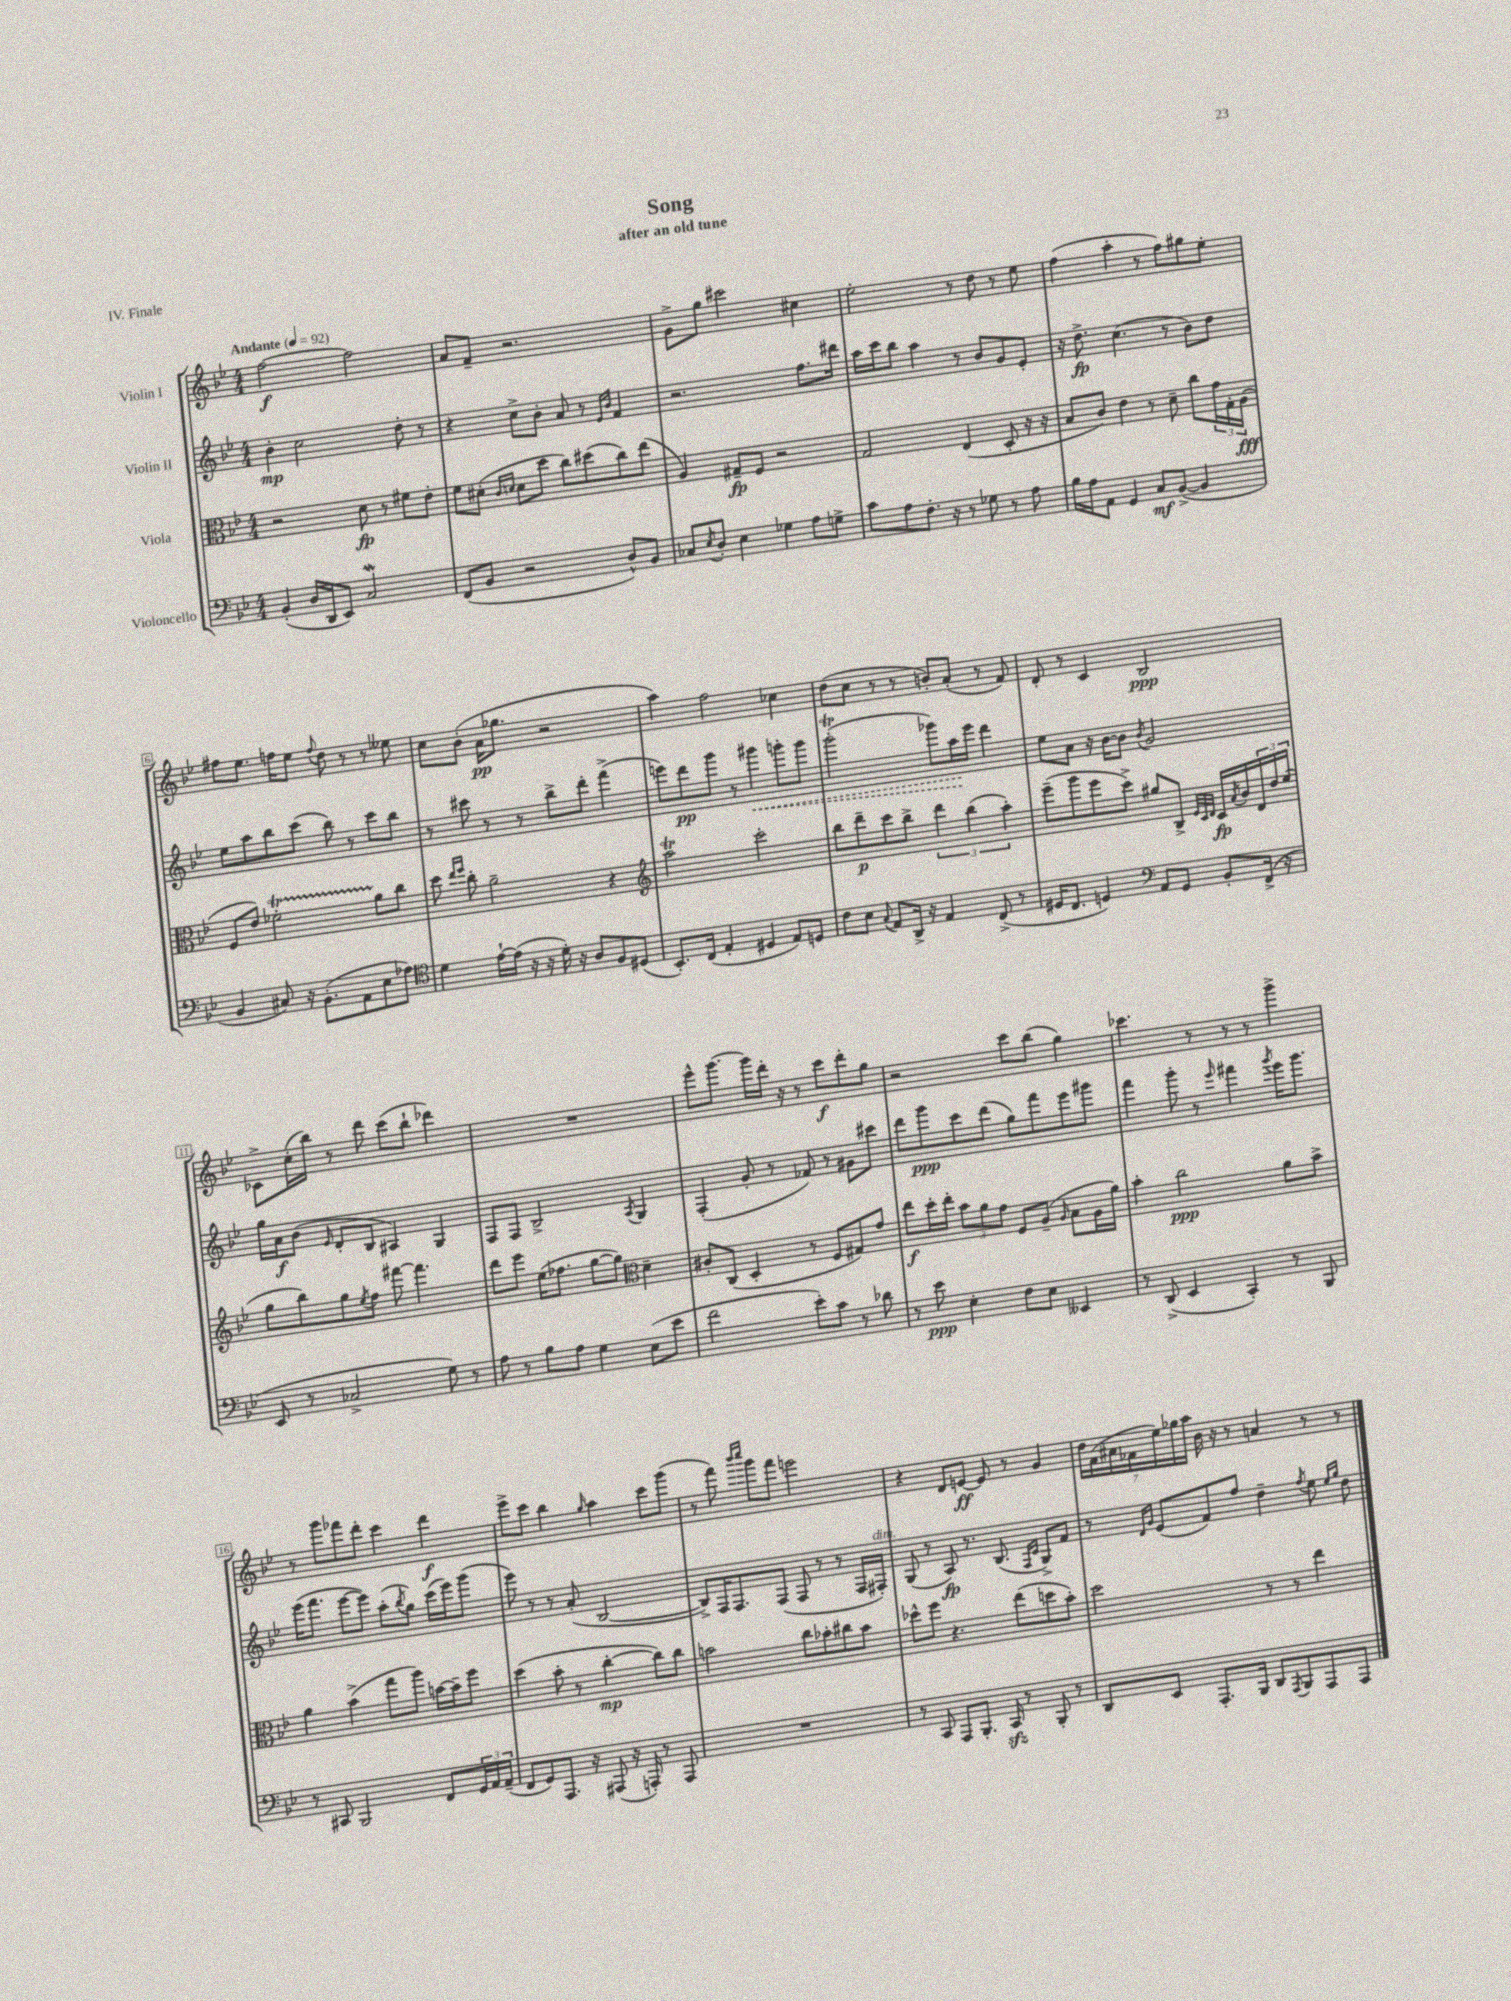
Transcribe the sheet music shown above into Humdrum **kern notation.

**kern	**dynam	**kern	**dynam	**kern	**dynam	**kern	**dynam
*part4	*part4	*part3	*part3	*part2	*part2	*part1	*part1
*staff4	*staff4	*staff3	*staff3	*staff2	*staff2	*staff1	*staff1
*I"Violoncello	*	*I"Viola	*	*I"Violin II	*	*I"Violin I	*
*clefF4	*	*clefC3	*	*clefG2	*	*clefG2	*
*k[b-e-]	*	*k[b-e-]	*	*k[b-e-]	*	*k[b-e-]	*
*M4/4	*	*M4/4	*	*M4/4	*	*M4/4	*
*MM92	*	*MM92	*	*MM92	*	*MM92	*
=1	=1	=1	=1	=1	=1	=1	=1
!	!	!	!	!	!	!LO:TX:a:B:t=Andante	!
(4BB-'/	.	2r	.	4b-'\	mp	[2ff\	f
16D/LL	.	.	.	2cc\	.	.	.
16DD/J	.	.	.	.	.	.	.
8EE-/J)	.	.	.	.	.	.	.
2CW/	.	8d\	fp	.	.	2ff\]	.
.	.	8r	.	.	.	.	.
.	.	8f#X\L	.	8dd'\	.	.	.
.	.	8e-'\J	.	8r	.	.	.
=2	=2	=2	=2	=2	=2	=2	=2
(8FF/L	.	8f\L	.	4r	.	8a/L	.
8BB-/J	.	(8d#X'\J	.	.	.	8f~/J	.
.	.	16qqc/LL	.	.	.	.	.
.	.	16qqdn/JJ	.	.	.	.	.
2r	.	8d\L	.	8cc^\L	.	2.r	.
.	.	8dd\J	.	8b-'\J	.	.	.
.	.	8cc\L)	.	8a/	.	.	.
.	.	(8dd#X\	.	8r	.	.	.
.	.	.	.	16qqe-/LL	.	.	.
.	.	.	.	16qqb-/JJ	.	.	.
8D^^/L)	.	8cc\)	.	4f/	.	.	.
8BB-/J	.	(8ee-\J	.	.	.	.	.
=3	=3	=3	=3	=3	=3	=3	=3
8C-X/L	.	4A/)	.	2.r	.	8g^\L	.
8qE-/	.	.	.	.	.	.	.
8D'/J	.	.	.	.	.	8gg\J	.
4E-\	.	8G#X~/L	fp	.	.	2ccc#X\	.
.	.	8F/J	.	.	.	.	.
4G-X\	.	2r	.	.	.	.	.
8A\L	.	.	.	8.ff\L	.	4cc#X\	.
8Gn^\J	.	.	.	.	.	.	.
.	.	.	.	16ddd#X\Jk	.	.	.
=4	=4	=4	=4	=4	=4	=4	=4
8c\L	.	2G/	.	16aa\LL	.	2ee-'\	.
.	.	.	.	16ccc\J	.	.	.
8A\	.	.	.	8bb-\J	.	.	.
8.F'\J	.	.	.	4aa\	.	.	.
16r	.	.	.	.	.	.	.
8r	.	(4E-/	.	8r	.	8r	.
8G-X\	.	.	.	8b-/L	.	8dd\	.
8r	.	8D'/	.	8g/	.	8r	.
8A\	.	16r	.	8e-'/J	.	8ee-\	.
.	.	16r	.	.	.	.	.
=5	=5	=5	=5	=5	=5	=5	=5
16B-\LL	.	8B-/L	.	16r	.	(4ff\	.
16A\J	.	.	.	8.dd^\	fp	.	.
8AA\J	.	8c/J)	.	.	.	.	.
4GG/	.	4e-\	.	(4.cc\	.	4aa'\	.
8C/L	mf	8r	.	.	.	8r	.
([8BB-^/J	.	8d~\	.	8r	.	8ff\L)	.
4BB-/]	.	8cc\L	.	8b-\L)	.	8gg#X\	.
.	.	24g\L	.	8dd\J	.	8ee-'\J	.
.	.	24G'\	.	.	.	.	.
.	.	(24A\JJ	fff	.	.	.	.
!!LO:LB:g=z
=6	=6	=6	=6	=6	=6	=6	=6
4BB-/	.	8F/L	.	8ee-\L	.	8ff#X\L	.
.	.	8e-/J)	.	8aa\	.	8.ee-\J	.
8C#X/)	.	2f-XT'\	.	8bb-\	.	.	.
.	.	.	.	.	.	16ffn\KL	.
16r	.	.	.	(8ccc\J	.	8ee-\J	.
(8.BB-'\L	.	.	.	.	.	.	.
.	.	.	.	.	.	8qqff/	.
.	.	.	.	8bb-\)	.	8dd\	.
8AA\	.	.	.	8r	.	8r	.
8E-\	.	8a\L	.	8ccc\L	.	8r	.
8A-X\J)	.	8cc\J	.	8bb-\J	.	8ee--X\	.
=7	=7	=7	=7	=7	=7	=7	=7
*clefC4	*	*	*	*	*	*	*
4d\	.	8dd\	.	8r	.	8cc\L	.
.	.	16qqee-/LL	.	.	.	.	.
.	.	16qqff/JJ	.	.	.	.	.
.	.	8cc'\	.	8ccc#X\	.	(8b-'\J	.
[16e-`\LL	.	2a~\	.	8r	.	16a\KL	pp
(16e-\JJ]	.	.	.	.	.	8.gg-X\J	.
16r	.	.	.	8r	.	.	.
16r	.	.	.	.	.	.	.
16d'\)	.	.	.	8bb-^\L	.	2r	.
16r	.	.	.	.	.	.	.
8A/L	.	.	.	8ddd'\J	.	.	.
8F/	.	4r	.	(4fff^\	.	.	.
(8D#X/J	.	.	.	.	.	.	.
=8	=8	=8	=8	=8	=8	=8	=8
*	*	*clefG2	*	*	*	*	*
8.BB-'/L)	.	2aat\	.	8eeen\L)	.	4aa\)	.
.	.	.	.	8ddd\	pp	.	.
(16C/Jk	.	.	.	.	.	.	.
4E-'/	.	.	.	8ggg\J	.	2ff\	.
.	.	.	.	8r	.	.	.
!	!	!	!	!	!LO:HP:b	!	!
4D#X/	.	2ccc'\	.	4ggg#X\	<	.	.
8E-/L)	.	.	.	8gggn'\L	.	4cc-X\	.
8Dn/J	.	.	.	8ggg\J	.	.	.
=9	=9	=9	=9	=9	=9	=9	=9
8c\L	.	8bb-\L	.	(2gggT'\	.	(8dd\L	.
8B-\J	.	8ddd~\	p	.	.	8cc\J	.
8qqG/	.	.	.	.	.	.	.
8E-/L	.	8ccc\	.	.	.	8r	.
16AA^/Jk	.	8bb-^\J	.	.	.	8r	.
16r	.	.	.	.	.	.	.
4E-/	.	6ddd\	.	8ggg-X\L)	.	8bn'/L)	.
.	.	.	.	16aa\L	.	(8a'/J	.
.	.	(6bb-\	.	.	.	.	.
.	.	.	.	16eee-\JJ	[	.	.
(8C^/	.	.	.	4ddd\	.	8r	.
.	.	6aa'\)	.	.	.	.	.
8r	.	.	.	.	.	8f/)	.
=10	=10	=10	=10	=10	=10	=10	=10
16D#X/KL	.	(8eee-~\L	.	8ee-\L	.	8d'/	.
8.C/J	.	.	.	.	.	.	.
.	.	8ggg\	.	8a\J	.	8r	.
4Dn/)	.	8eee-\	.	16r	.	4c/	.
.	.	.	.	[16b-\KL	.	.	.
.	.	8ccc^\J)	.	8b-\J]	.	.	.
*clefF4	*	*	*	*	*	*	*
.	.	.	.	8qb-/	.	.	.
8AA/L	.	8gg#X/L	.	2g/	.	2B-/	ppp
8GG/J	.	8B-^/J	.	.	.	.	.
.	.	32qqe-/LLL	.	.	.	.	.
.	.	32qqc/	.	.	.	.	.
.	.	32qqd/JJJ	.	.	.	.	.
8BB-'/L	.	16c/LL	fp	.	.	.	.
.	.	8qa/	.	.	.	.	.
.	.	16b-/	.	.	.	.	.
(16FF^/Jk	.	24d/	.	.	.	.	.
.	.	24dd/	.	.	.	.	.
16r	.	.	.	.	.	.	.
.	.	(24ee-/JJ	.	.	.	.	.
!!LO:LB:g=z
=11	=11	=11	=11	=11	=11	=11	=11
8EE-/	.	8gg\L	.	16gg\LL	.	8c-X^\L	.
.	.	.	.	16a\J	f	.	.
8r	.	8bb-\)	.	(8b-\J	.	(16cc'\L	.
.	.	.	.	.	.	16bb-\JJ)	.
.	.	.	.	16qqe-/	.	.	.
2C-X^/	.	8gg\	.	8d'/L	.	8r	.
.	.	8qee-/	.	.	.	.	.
.	.	8ff\J	.	8B-/J	.	8ddd\	.
.	.	[8fff#X\	.	4A#X/)	.	(8ccc\L	.
.	.	4.fff#\]	.	.	.	8bb-`\J	.
8G\)	.	.	.	4G/	.	4ddd-X\)	.
8r	.	.	.	.	.	.	.
=12	=12	=12	=12	=12	=12	=12	=12
8A\	.	8ddd\L	.	8F/L	.	1r	.
8r	.	8eee-\J	.	8F/J	.	.	.
8B-\L	.	(16ee-\KL	.	2B-^/	.	.	.
.	.	8.ff-X\J	.	.	.	.	.
8A\J	.	.	.	.	.	.	.
4G\	.	[8gg\L	.	.	.	.	.
.	.	8gg\J])	.	.	.	.	.
*	*	*clefC3	*	*	*	*	*
.	.	.	.	8qA/	.	.	.
(8E-\L	.	4d~\	.	4G/	.	.	.
8e-\J	.	.	.	.	.	.	.
=13	=13	=13	=13	=13	=13	=13	=13
2f\	.	8c#X'/L	.	(4F'/	.	8eee-^^\L	.
.	.	(8C/J	.	.	.	[8.ggg\J	.
.	.	4D'/	.	8g'/	.	.	.
.	.	.	.	.	.	16ggg\LL]	.
.	.	.	.	8r	.	16ddd'\JJ	.
.	.	.	.	.	.	16r	.
8e-'\L)	.	8r	.	8f-X/)	.	8r	.
8c\J	.	8F/L	.	8r	.	8ccc\L	f
8r	.	8G#X/)	.	8g#X\L	.	8ddd'\	.
8d-X\	.	8g/J	.	8ccc#X\J	.	8gg\J	.
=14	=14	=14	=14	=14	=14	=14	=14
8r	.	8ee-\L	f	8ddd\L	.	2r	.
8e-\	ppp	16dd'\L	.	8ggg\	ppp	.	.
.	.	16ee-'\JJ	.	.	.	.	.
4E-'\	.	12b-\L	.	8ccc\	.	.	.
.	.	12a\	.	.	.	.	.
.	.	.	.	(8ddd\J	.	.	.
.	.	12g\J	.	.	.	.	.
8F\L	.	8F/L	.	8gg\L)	.	8ccc\L	.
8E-\J	.	(8A~/J	.	8fff\	.	(8bb-\J	.
.	.	16qqA/	.	.	.	.	.
4EE--X/	.	8B-\L	.	8eee-\	.	4gg\)	.
.	.	16A\L	.	8ggg#X\J	.	.	.
.	.	16a\JJ)	.	.	.	.	.
=15	=15	=15	=15	=15	=15	=15	=15
8r	.	4b-'\	.	4fff\	.	4.ccc-X\	.
(8DD^/	.	.	.	.	.	.	.
4EE-/	.	2cc\	ppp	8ggg'\	.	.	.
.	.	.	.	8r	.	8r	.
.	.	.	.	16qqeee-/	.	.	.
4CC'/)	.	.	.	4fff#X\	.	8r	.
.	.	.	.	.	.	8r	.
.	.	.	.	8qggg/	.	.	.
8r	.	8a\L	.	16eee-\KL	.	4ggg^\	.
.	.	.	.	8.ggg\J	.	.	.
8BBB-/	.	8b-^\J	.	.	.	.	.
!!LO:LB:g=z
=16	=16	=16	=16	=16	=16	=16	=16
8r	.	4a\	.	(16eee-\KL	.	8r	.
.	.	.	.	8.fff\J	.	.	.
8CC#X/	.	.	.	.	.	8ggg\L	.
2BBB-/	.	(4b-^\	.	[8eee-\L	.	8fff-X\	.
.	.	.	.	8eee-\J])	.	8ddd'\J	.
.	.	8gg\L	.	(8aa'\L	.	4ccc\	.
.	.	.	.	8qbb-/	.	.	.
.	.	8aa\J)	.	8gg\J)	.	.	.
8FF/L	.	[16bn\LL	.	(16ccc\LL	.	4ddd\	f
.	.	16b~\J]	.	16eee-\J)	.	.	.
24GG/L	.	8ff\J	.	(8ggg\J	.	.	.
24AA/	.	.	.	.	.	.	.
(24AA~/JJ	.	.	.	.	.	.	.
=17	=17	=17	=17	=17	=17	=17	=17
8FF/L	.	(4dd\	.	8eee-\)	.	8eee-^\L	.
8GG/)	.	.	.	8r	.	8ccc\J	.
8.AAA/J	.	8b-'\	.	8r	.	4bb-\	.
.	.	8r	.	(8a'/	.	.	.
16r	.	.	.	.	.	.	.
.	.	.	.	.	.	16qqgg/	.
(8AAA#X/	.	[4cc'\	mp	[2B-/	.	4aa\	.
16r	.	.	.	.	.	.	.
16AAAn'/)	.	.	.	.	.	.	.
8r	.	8cc\L])	.	.	.	8ccc\L	.
8AAA/	.	8cc\J	.	.	.	(8ggg\J	.
=18	=18	=18	=18	=18	=18	=18	=18
1r	.	2bn\	.	8B-^/L])	.	8r	.
.	.	.	.	16F/K	.	8fff\)	.
.	.	.	.	8.F/	.	.	.
.	.	.	.	.	.	16qqbbb-/LL	.
.	.	.	.	.	.	16qqcccc/JJ	.
.	.	.	.	.	.	8ggg\L	.
.	.	.	.	(8F/J	.	8fff\J	.
.	.	8cc\L	.	8F/	.	2eeen\	.
.	.	8b-X'\	.	8r	.	.	.
.	.	8cc#X\	.	8r	.	.	.
.	.	8b-\J	.	16F/LL	.	.	.
!	!	!	!	!LO:TX:a:i:t=dim.	!	!	!
.	.	.	.	16F#X'/JJ)	.	.	.
=19	=19	=19	=19	=19	=19	=19	=19
8r	.	8dd-X^^\L	.	(8G/	.	4r	.
8CC/	.	8ff\J	.	8r	.	.	.
8AAA/L	.	4.r	.	8A/)	fp	8d/L	.
8.BBB-'/J	.	.	.	8.r	.	[8en/J	ff
.	.	.	.	.	.	8e/]	.
16CCzz/	.	.	.	(8.B-/	.	.	.
8r	.	(8ee-\L	.	.	.	8r	.
.	.	.	.	16qqF/LL	.	.	.
.	.	.	.	16qqc/JJ	.	.	.
8BBB-'/	.	8ddn\	.	8G^/L)	.	4g/	.
8r	.	8b-'\J)	.	8f/J	.	.	.
=20	=20	=20	=20	=20	=20	=20	=20
8DD/L	.	2dd\	.	8r	.	28dd\LL	.
.	.	.	.	.	.	(28f\	.
.	.	.	.	.	.	28a#X\	.
.	.	.	.	.	.	28f-X\	.
.	.	.	.	16qqd/LL	.	.	.
.	.	.	.	16qqg/JJ	.	.	.
8EE-/J	.	.	.	(8e-/L	.	.	.
.	.	.	.	.	.	28ee-\)	.
.	.	.	.	.	.	28gg-X\	.
.	.	.	.	.	.	28aa\JJ	.
8.AAA'/L	.	.	.	8f/)	.	16b-\	.
.	.	.	.	.	.	16r	.
.	.	.	.	8ff/J	.	8r	.
16BBB-/Jk	.	.	.	.	.	.	.
8DD/L	.	8r	.	4dd~\	.	4an/	.
8qAAA/	.	.	.	.	.	.	.
8BBB-/	.	8r	.	.	.	.	.
.	.	.	.	8qff/	.	.	.
8AAA/	.	4ee-\	.	8ee-\	.	8r	.
.	.	.	.	16qqee-/LL	.	.	.
.	.	.	.	16qqgg/JJ	.	.	.
8AAA/J	.	.	.	8dd\	.	8r	.
==	==	==	==	==	==	==	==
*-	*-	*-	*-	*-	*-	*-	*-
